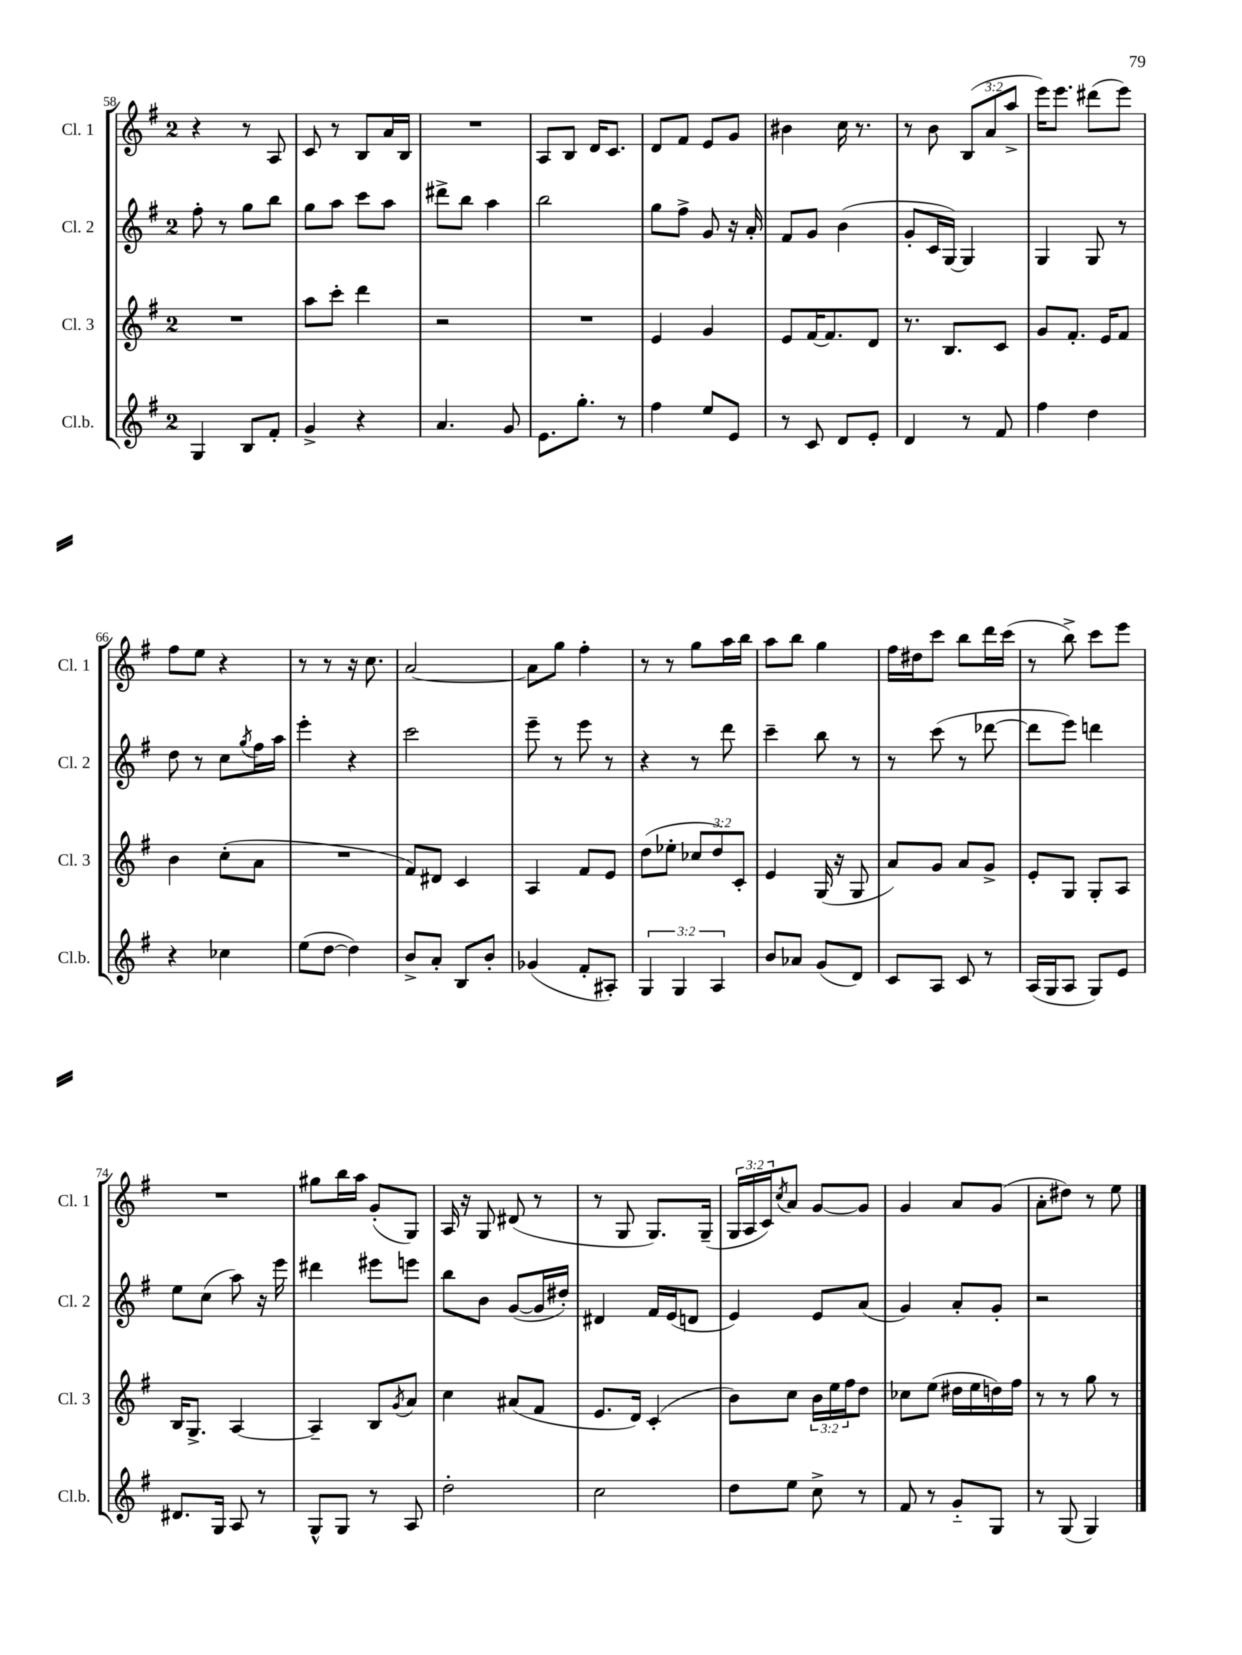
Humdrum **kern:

**kern	**kern	**kern	**kern
*part4	*part3	*part2	*part1
*staff4	*staff3	*staff2	*staff1
*I"Cl.b.	*I"Cl. 3	*I"Cl. 2	*I"Cl. 1
*I'Cl.b.	*I'Cl. 3	*I'Cl. 2	*I'Cl. 1
*clefG2	*clefG2	*clefG2	*clefG2
*k[f#]	*k[f#]	*k[f#]	*k[f#]
*M2/4	*M2/4	*M2/4	*M2/4
=58	=58	=58	=58
4G/	2r	8ff#'\	4r
.	.	8r	.
8B/L	.	8gg\L	8r
8f#'/J	.	8bb\J	8A/
=59	=59	=59	=59
4g^/	8aa\L	8gg\L	8c/
.	8ccc'\J	8aa\J	8r
4r	4ddd\	8ccc\L	8B/L
.	.	8aa\J	16a/L
.	.	.	16B/JJ
=60	=60	=60	=60
4.a/	2r	8ddd#X^\L	2r
.	.	8bb\J	.
.	.	4aa\	.
8g/	.	.	.
=61	=61	=61	=61
8.e\L	2r	2bb\	8A/L
.	.	.	8B/J
8.gg'\J	.	.	.
.	.	.	16d/KL
.	.	.	8.c/J
8r	.	.	.
=62	=62	=62	=62
4ff#\	4e/	8gg\L	8d/L
.	.	8ff#^\J	8f#/J
8ee/L	4g/	8g/	8e/L
8e/J	.	16r	8g/J
.	.	16a'/	.
=63	=63	=63	=63
8r	8e/L	8f#/L	4b#X\
8c/	[16f#/K	8g/J	.
.	8.f#/]	.	.
8d/L	.	(4b\	16cc\
.	.	.	8.r
8e'/J	8d/J	.	.
=64	=64	=64	=64
4d/	8.r	8g'/L	8r
.	.	16c/L	8b\
.	8.B/L	[16G/JJ)	.
8r	.	4G/]	(12B/L
.	.	.	12a/
8f#/	8c/J	.	.
.	.	.	12aa^/J
=65	=65	=65	=65
4ff#\	8g/L	4G/	16eee\KL)
.	.	.	8.eee\J
.	8.f#'/J	.	.
4dd\	.	8G/	(8ddd#X\L
.	16e/KL	.	.
.	8f#/J	8r	8eee\J)
!!LO:LB:g=z
=66	=66	=66	=66
4r	4b\	8dd\	8ff#\L
.	.	8r	8ee\J
4cc-X\	(8cc'\L	8cc\L	4r
.	.	8qgg/	.
.	8a\J	16ff#\L	.
.	.	16aa\JJ	.
=67	=67	=67	=67
(8ee\L	2r	4eee'\	8r
[8dd\J	.	.	8r
4dd\])	.	4r	16r
.	.	.	8.cc\
=68	=68	=68	=68
8b^/L	8f#/L)	2ccc\	[2a/
8a'/J	8d#X/J	.	.
8B/L	4c/	.	.
8b'/J	.	.	.
=69	=69	=69	=69
(4g-X/	4A/	8eee~\	8a\L]
.	.	8r	8gg\J
8f#'/L	8f#/L	8eee\	4ff#'\
8A#X'/J)	8e/J	8r	.
=70	=70	=70	=70
6G/	(8dd\L	4r	8r
.	8ee-X'\J	.	8r
6G/	.	.	.
.	12cc-X/L	8r	8gg\L
6A/	12dd/)	.	.
.	.	8ddd\	16aa\L
.	12c'/J	.	.
.	.	.	16bb\JJ
=71	=71	=71	=71
8b/L	4e/	4ccc~\	8aa\L
8a-X/J	.	.	8bb\J
(8g/L	(16G/	8bb\	4gg\
.	16r	.	.
8d/J)	8G/	8r	.
=72	=72	=72	=72
8c/L	8a/L)	8r	16ff#\LL
.	.	.	16dd#X\J
8A/J	8g/J	(8ccc\	8ccc\J
8c/	8a/L	8r	8bb\L
8r	8g^/J	[8ddd-X\	16ddd\L
.	.	.	(16ccc\JJ
=73	=73	=73	=73
(16A/LL	8e'/L	8ddd-\L]	8r
16G/J	.	.	.
8A/J	8G/J	8eee\J)	8bb^\)
8G/L)	8G'/L	4dddn\	8ccc\L
8e/J	8A/J	.	8eee\J
!!LO:LB:g=z
=74	=74	=74	=74
8.d#X/L	16B/KL	8ee\L	2r
.	8.G^/J	.	.
.	.	(8cc\J	.
16G/Jk	.	.	.
8A/	[4A/	8aa\)	.
8r	.	16r	.
.	.	16eee\	.
=75	=75	=75	=75
8G^^/L	4A~/]	4ddd#X\	8gg#X\L
8G/J	.	.	16bb\L
.	.	.	16aa\JJ
8r	8B/L	8eee#X\L	(8g'/L
.	8qg/	.	.
8A/	8a/J	8eeen\J	8G/J)
=76	=76	=76	=76
2dd'\	4cc\	8bb\L	16A/
.	.	.	16r
.	.	8b\J	8G/
.	(8a#X/L	([8g/L	(8d#X/
.	8f#/J	16g/L]	8r
.	.	16dd#X'/JJ)	.
=77	=77	=77	=77
2cc\	8.e/L	4d#X/	8r
.	.	.	8G/
.	16d/Jk)	.	.
.	(4c'/	16f#/LL	8.G/L)
.	.	(16e/J	.
.	.	8dn/J	.
.	.	.	(16G~/Jk
=78	=78	=78	=78
8dd\L	8b\L)	4e/)	24G/LL
.	.	.	24A/
.	.	.	24c/J)
.	.	.	8qcc/
8ee\J	8cc\J	.	8a/J
8cc^\	24b\LL	8e/L	[8g/L
.	24ee\	.	.
.	24ff#\J	.	.
8r	8dd\J	(8a/J	8g/J]
=79	=79	=79	=79
8f#/	8cc-X\L	4g/)	4g/
8r	(8ee\J	.	.
8g/L	16dd#X\LL	8a'/L	8a/L
.	16ee\	.	.
8G/J	16ddn\)	8g'/J	(8g/J
.	16ff#\JJ	.	.
=80	=80	=80	=80
8r	8r	2r	8a'\L
(8G/	8r	.	8dd#X\J)
4G/)	8gg\	.	8r
.	8r	.	8ee\
==	==	==	==
*-	*-	*-	*-
